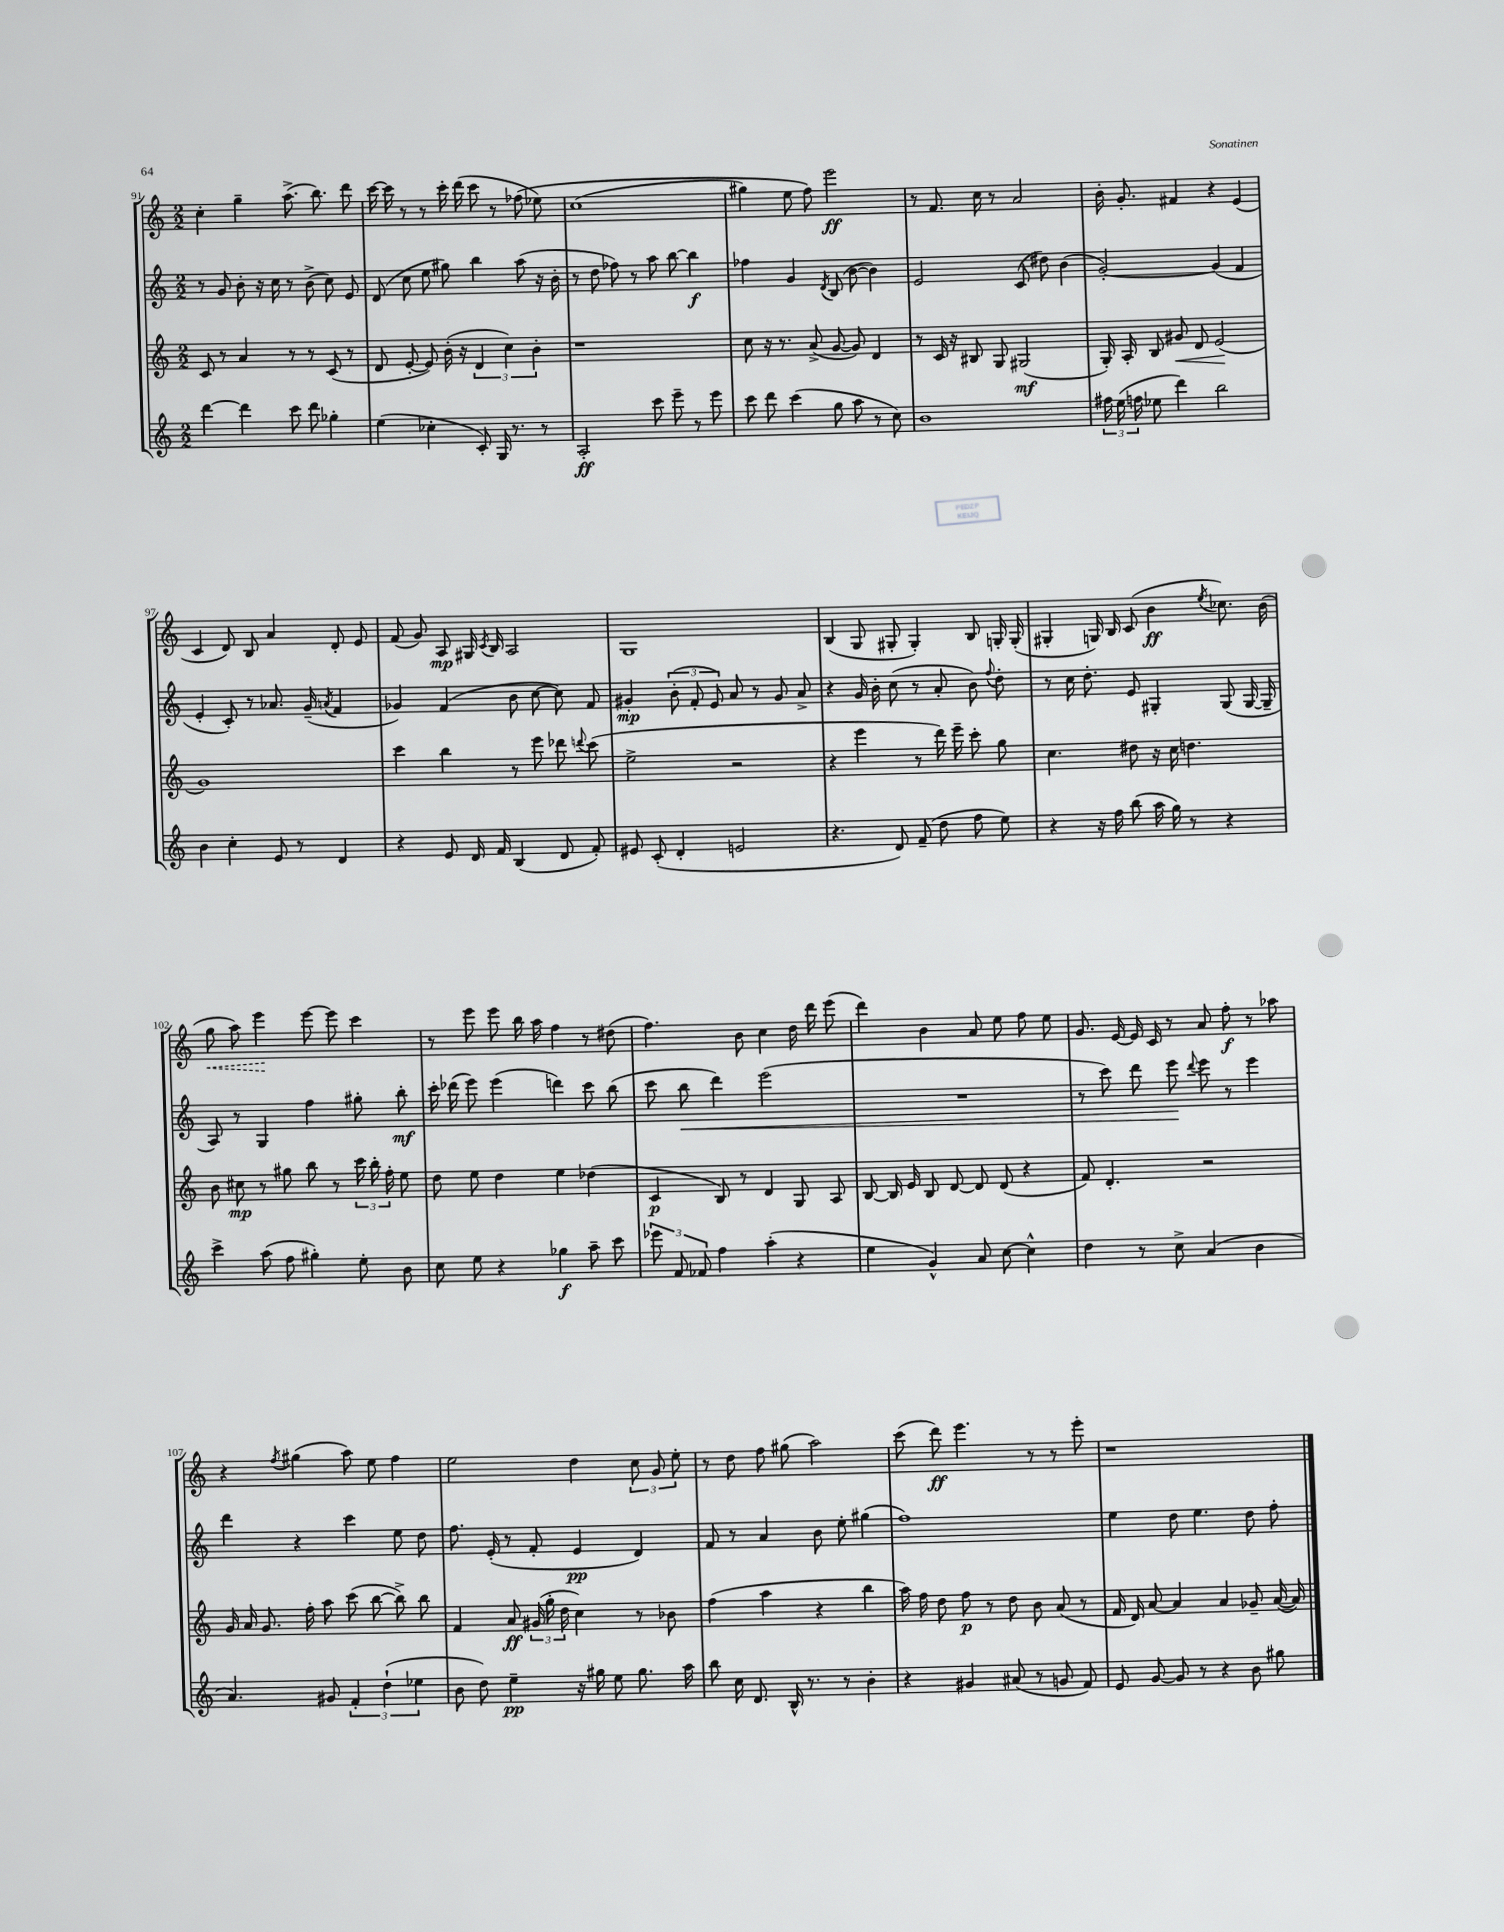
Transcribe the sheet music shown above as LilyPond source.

<<
\new StaffGroup <<
\new Staff = "s0" {
    \clef treble \key c \major \numericTimeSignature \time 2/2
    \autoBeamOff c''4-. g''4-- a''8.->( b''8.) d'''8 |
    c'''16~ c'''16 r8 r8 c'''16-. d'''16( c'''8 r8 fes''8\( ees''8) |
    c''1( |
    gis''4) e''8 f''8\) e'''2\ff |
    r8 f'8. c''16 r8 a'2 |
    b'16-. g'8.-. fis'4 r4 e'4( |
    c'4 d'8) b8 a'4 d'8-. e'8 |
    f'8( g'8) a8\mp gis16 \acciaccatura { c'8 } b16 a2 |
    g1 |
    b4( g8 gis8-. gis4-.) b8 g16-. g16-.( |
    gis4-. g16) b16 c'8( b'4\ff \acciaccatura { e''8 } ces''8.) b'16( |
    \once \override Hairpin.style = #'dashed-line g''8\< a''8) e'''4\! e'''8~ e'''8 c'''4 |
    r8 e'''8 e'''8 b''16 a''16 f''4 r8 dis''8( |
    f''4.) b'8 c''4 d''16 d'''16 e'''8( |
    d'''4) b'4 a'8 e''8 f''8 e''8 |
    g'8. e'16~ e'16 c'16 r8 a'8 f''8-.\f r8 aes''8 |
    r4 \acciaccatura { f''8 } gis''4( a''8) e''8 f''4 |
    e''2 d''4 \tuplet 3/2 { c''8 g'8 e''8-. } |
    r8 d''8 f''8 gis''8( a''2) |
    c'''8( d'''8\ff) e'''4. r8 r8 e'''8-. |
    r1 \bar "|." |
}
\new Staff = "s1" {
    \clef treble \key c \major \numericTimeSignature \time 2/2
    \autoBeamOff r8 g'8 b'8-. r16 c''16 r8 b'8->( c''8) e'8 |
    d'8( c''8 e''8 gis''8) b''4 a''8( r16 b'16-. |
    r8 d''8 fes''8) r8 a''8 b''8~ b''4\f |
    fes''4 g'4 \acciaccatura { d'8 } b8( b'8~ b'4) |
    e'2 c'8( dis''8) b'4( |
    g'2~-.) g'4( f'4 |
    e'4-. c'8-.) r8 aes'8. g'16--( \acciaccatura { a'8 } f'4 |
    ges'4) f'4( b'8 c''8~ c''8) f'8 |
    gis'4-.\mp \tuplet 3/2 { b'8-.( f'8-. e'8) } a'8 r8 gis'8 a'8-> |
    r4 g'16 b'16-. c''8( r8 a'8-. b'8) \appoggiatura { f''8 } d''8-. |
    r8 c''16 d''8.-. e'8 gis4-. gis8( gis16~ gis16-- |
    a8) r8 g4 f''4 gis''8-. b''8-.\mf |
    c'''16-. des'''16( e'''8) e'''4( d'''4) c'''8 b''8( |
    c'''8 b''8\< d'''4) e'''2( |
    R1 |
    r8 c'''8) d'''8 e'''8\! \appoggiatura { d'''8 } e'''8 r8 e'''4 |
    d'''4 r4 c'''4 e''8 d''8 |
    f''8. e'16-.( r8 f'8-. e'4\pp d'4) |
    f'8 r8 a'4 b'8 e''8-. gis''4( |
    f''1) |
    e''4 d''8 e''4. d''8 f''8-. \bar "|." |
}
\new Staff = "s2" {
    \clef treble \key c \major \numericTimeSignature \time 2/2
    \autoBeamOff c'8 r8 a'4 r8 r8 c'8( r8 |
    d'8 e'8~-. e'8) b'16-.( r16 \tuplet 3/2 { d'4 c''4) b'4-. } |
    r1 |
    c''8 r16 r8. a'8->( g'8~ g'8) d'4 |
    r8 c'16 r16 bis8 g8 gis2\mf( |
    g16-.) a16-. b8 gis'8\< d'8 e'2\!( |
    g'1) |
    c'''4 b''4 r8 e'''8 des'''8 \appoggiatura { d'''8 } c'''8( |
    e''2-> r2 |
    r4 e'''4 r8 d'''16) e'''16-- c'''8-. g''8 |
    c''4. dis''8 r16 c''16 d''4. |
    b'8 cis''8\mp r8 gis''8 b''8 r8 \tuplet 3/2 { c'''16 b''16-. f''16-. } e''8 |
    d''8 e''8 d''4 e''4 des''4( |
    c'4\p b8) r8 d'4 g8 a8 |
    b8~ b16 e'16 b8 d'8~ d'8 d'8( r4 |
    f'8) d'4.-. r2 |
    g'16 a'16 g'8. f''16-. a''8 c'''8( b''8~ b''8->) b''8 |
    f'4 a'8\ff \tuplet 3/2 { gis'16( g''16-. d''16 } c''4) r8 bes'8 |
    f''4( a''4 r4 b''4 |
    a''16) f''16 d''8 f''8\p r8 d''8 b'8 a'8( r8 |
    f'16 d'16) a'8~ a'4 a'4 ges'8-- a'16~( a'16) \bar "|." |
}
\new Staff = "s3" {
    \clef treble \key c \major \numericTimeSignature \time 2/2
    \autoBeamOff d'''4~ d'''4 c'''8 d'''8 ges''4-. |
    e''4( ces''4-. c'8-.) g16 r8. r8 |
    a2-.\ff c'''8 e'''8-- r8 e'''8 |
    c'''8 d'''8 c'''4( g''8 a''8 r8 c''8) |
    b'1 |
    \tuplet 3/2 { fis''16 e''16( f''16 } ees''8 d'''4) b''2 |
    b'4 c''4-. e'8 r8 d'4 |
    r4 e'8 d'16 f'16 b4( d'8 f'8-.) |
    eis'8 c'8-.( d'4-. e'2 |
    r4. d'8) f'8--( d''8 f''8 e''8) |
    r4 r16 f''16 b''8( a''16 g''16) r8 r4 |
    c'''4-> a''8( f''8 gis''4-.) e''8-. b'8 |
    c''8 e''8 r4 ges''4\f a''8-- c'''8 |
    \tuplet 3/2 { ees'''8 f'8 fes'8 } f''4 a''4-.( r4 |
    e''4 g'4-^) a'8 c''8~ c''4-^ |
    d''4 r8 c''8-> a'4( b'4 |
    a'4.) gis'8 \tuplet 3/2 { f'4-. d''4-!( ees''4 } |
    b'8 d''8) e''4--\pp r16 gis''16 e''8 gis''8. a''16 |
    b''8 c''16 d'8. b16-^ r8. r8 b'4-. |
    r4 gis'4 ais'8( r8 g'8 f'8) |
    e'8 g'8~ g'8 r8 r4 b'8 gis''8 \bar "|." |
}
>>
>>
\layout { \context { \Score currentBarNumber = #91 } }
